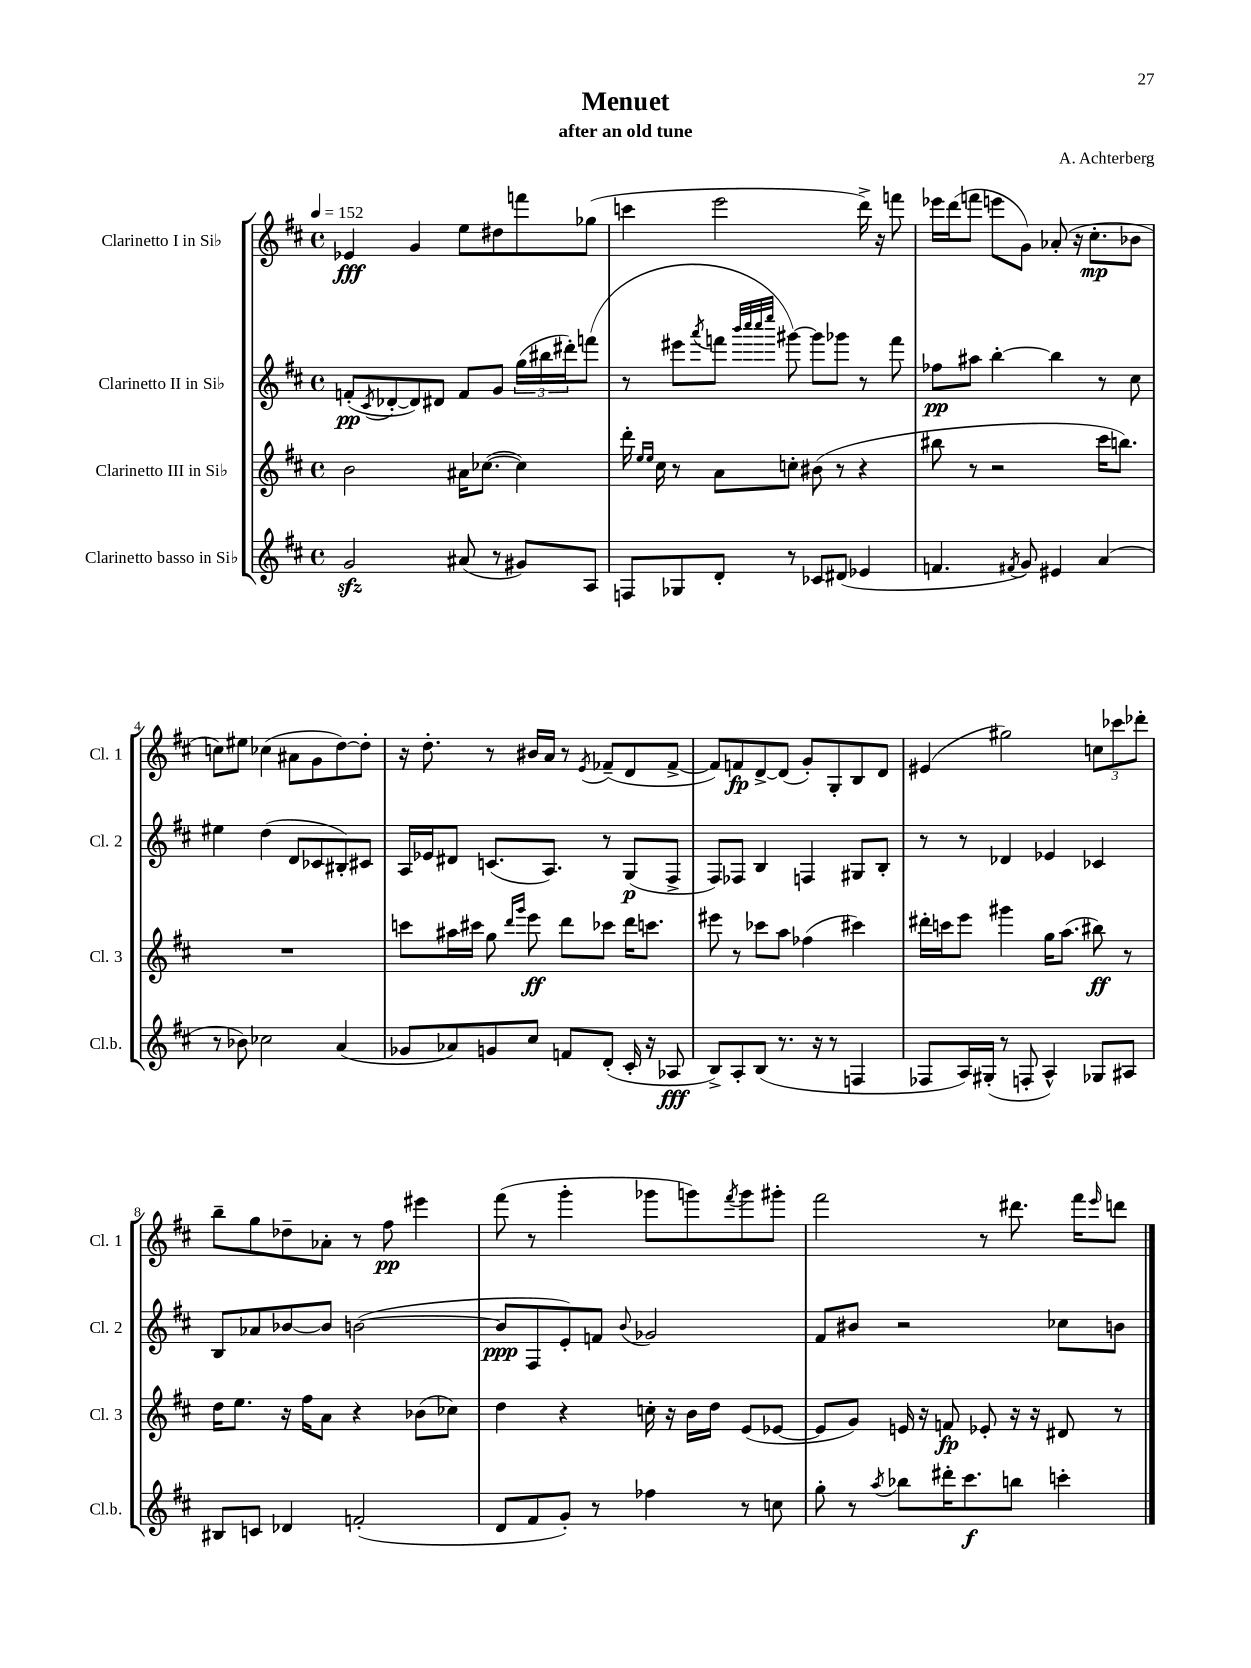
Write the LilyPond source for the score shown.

\header { title = "Menuet" composer = "A. Achterberg" subtitle = "after an old tune" }
<<
\new StaffGroup <<
\new Staff = "s0" \with { instrumentName = "Clarinetto I in Sib" shortInstrumentName = "Cl. 1" } {
    \clef treble \key d \major \defaultTimeSignature \time 4/4 \tempo 4 = 152
    ees'4\fff g'4 e''8 dis''8 f'''8 ges''8( |
    c'''4 e'''2 d'''16->) r16 f'''8 |
    ees'''16 d'''16( f'''8 e'''8 g'8) aes'8-.( r16 cis''8.-.\mp bes'8 |
    c''8) eis''8 ces''4( ais'8 g'8 d''8~) d''8-. |
    r16 d''8.-. r8 bis'16 a'16 r8 \acciaccatura { e'8 } fes'8--( d'8 fes'8~-> |
    fes'8) f'8\fp d'8~-> d'8( g'8-.) g8-. b8 d'8 |
    eis'4( gis''2) \tuplet 3/2 { c''8 ces'''8 des'''8-. } |
    b''8-- g''8 des''8-- aes'8-. r8 fis''8\pp eis'''4 |
    fis'''8( r8 g'''4-. ges'''8 g'''8) \acciaccatura { fis'''8 } g'''8 gis'''8-. |
    fis'''2 r8 dis'''8. fis'''16 \grace { e'''16 } d'''8 \bar "|." |
}
\new Staff = "s1" \with { instrumentName = "Clarinetto II in Sib" shortInstrumentName = "Cl. 2" } {
    \clef treble \key d \major \defaultTimeSignature \time 4/4
    f'8-.\pp( \acciaccatura { cis'8 } des'8~-. des'8) dis'8 f'8 g'8 \tuplet 3/2 { g''16( bis''16 dis'''16-.) } f'''8( |
    r8 eis'''8 \acciaccatura { a'''8 } f'''8 \grace { b'''32 cis''''32 cis''''32 e''''32 } gis'''8~) gis'''8 ges'''8 r8 f'''8 |
    fes''8\pp ais''8 b''4~-. b''4 r8 cis''8 |
    eis''4 d''4( d'8 ces'8 bis8-.) cis'8 |
    a16 ees'16 dis'8 c'8.( a8.) r8 g8\p( fis8-> |
    fis8) fes8 b4 f4 gis8 b8-. |
    r8 r8 des'4 ees'4 ces'4 |
    b8 aes'8 bes'8~ bes'8 b'2~( |
    b'8\ppp fis8 e'8-.) f'8 \appoggiatura { b'8 } ges'2 |
    fis'8 bis'8 r2 ces''8 b'8 \bar "|." |
}
\new Staff = "s2" \with { instrumentName = "Clarinetto III in Sib" shortInstrumentName = "Cl. 3" } {
    \clef treble \key d \major \defaultTimeSignature \time 4/4
    b'2 ais'16 ces''8.~( ces''4) |
    d'''16-. \grace { e''16 e''16 } cis''16 r8 a'8 c''8-. bis'8( r8 r4 |
    bis''8 r8 r2 cis'''16 b''8.) |
    R1 |
    c'''8 ais''16 cis'''16 g''8 \grace { d'''16 g'''16 } e'''8\ff d'''8 ces'''8 d'''16 c'''8. |
    eis'''8 r8 ces'''8 a''8 fes''4( cis'''4) |
    dis'''16-. c'''16 e'''8 gis'''4 g''16 a''8.( bis''8\ff) r8 |
    d''16 e''8. r16 fis''16 a'8 r4 bes'8( ces''8) |
    d''4 r4 c''16-. r16 b'16 d''16 e'8( ees'8~ |
    ees'8 g'8) e'16 r16 f'8\fp ees'8-. r16 r16 dis'8 r8 \bar "|." |
}
\new Staff = "s3" \with { instrumentName = "Clarinetto basso in Sib" shortInstrumentName = "Cl.b." } {
    \clef treble \key d \major \defaultTimeSignature \time 4/4
    g'2\sfz ais'8( r8 gis'8) a8 |
    f8 ges8 d'8-. r8 ces'8 dis'8( ees'4 |
    f'4. \acciaccatura { fis'8 } g'8) eis'4 a'4( |
    r8 bes'8) ces''2 a'4( |
    ges'8 aes'8) g'8 cis''8 f'8 d'8-.( cis'16-. r16 aes8\fff |
    b8->) a8-. b8( r8. r16 r8 f4 |
    fes8 a16) gis16-.( r8 f8-. a4-^) ges8 ais8 |
    bis8 c'8 des'4 f'2-.( |
    d'8 fis'8 g'8-.) r8 fes''4 r8 c''8 |
    g''8-. r8 \acciaccatura { a''8 } bes''8 dis'''16-. cis'''8.\f b''8 c'''4-. \bar "|." |
}
>>
>>
